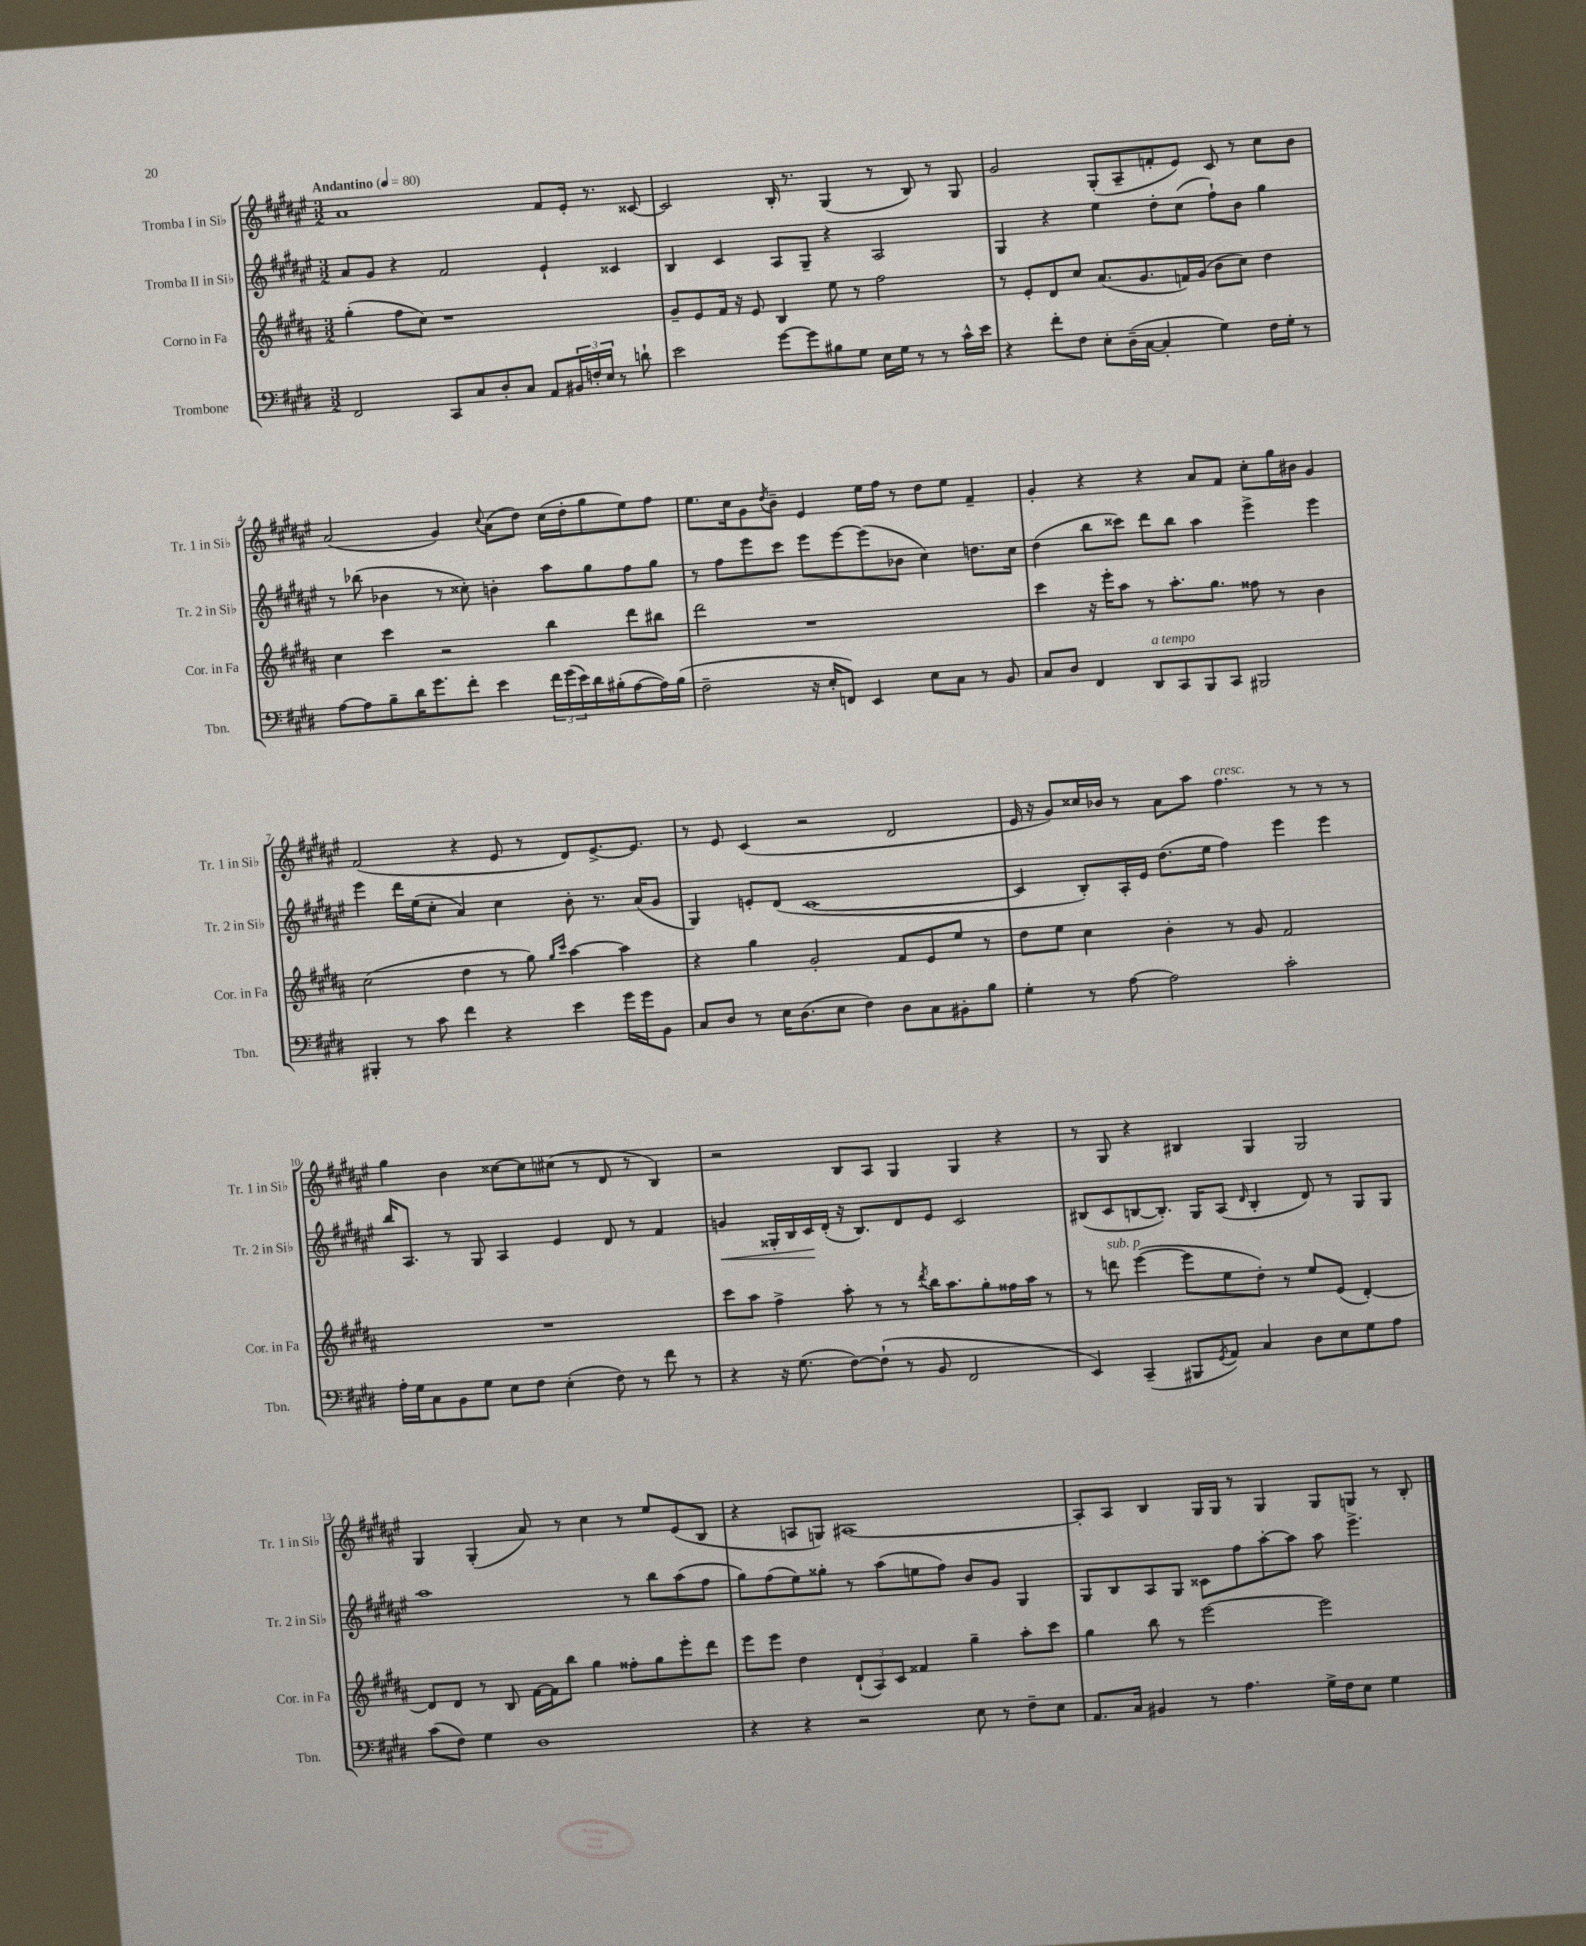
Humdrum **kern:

**kern	**kern	**kern	**dynam	**kern
*part4	*part3	*part2	*part2	*part1
*staff4	*staff3	*staff2	*staff2	*staff1
*I"Trombone	*I"Corno in Fa	*I"Tromba II in Si♭	*	*I"Tromba I in Si♭
*I'Tbn.	*I'Cor. in Fa	*I'Tr. 2 in Si♭	*	*I'Tr. 1 in Si♭
*clefF4	*clefG2	*clefG2	*	*clefG2
*k[f#c#g#d#]	*k[f#c#g#d#a#]	*k[f#c#g#d#a#e#]	*	*k[f#c#g#d#a#e#]
*M3/2	*M3/2	*M3/2	*	*M3/2
*MM80	*MM80	*MM80	*	*MM80
=1	=1	=1	=1	=1
!	!	!	!	!LO:TX:a:B:t=Andantino
2FF#/	(4gg#'\	8a#/L	.	1a#
.	.	8g#/J	.	.
.	8ff#\L	4r	.	.
.	8cc#\J)	.	.	.
8CC#/L	1r	2f#/	.	.
8C#/	.	.	.	.
8D#'/	.	.	.	.
8C#/J	.	.	.	.
8AA/L	.	4e#`/	.	8f#/L
24BB#X/L	.	.	.	16e#'/Jk
24Fn'/	.	.	.	.
.	.	.	.	8.r
24E/JJ	.	.	.	.
8r	.	4c##X/	.	.
8dn`\	.	.	.	[8c##X/
=2	=2	=2	=2	=2
2e\	8g#~/L	4B/	.	2c##/]
.	8e/	.	.	.
.	16f#/Jk	4c#/	.	.
.	16r	.	.	.
.	8e/	.	.	.
[8g#\L	4B/	8A#/L	.	16B'/
.	.	.	.	8.r
8g#\]	.	8G#~/J	.	.
8B#X\	8ee\	4r	.	(4G#/
8G#\J	8r	.	.	.
16E\LL	2ff#\	2A#/	.	8r
16G#\JJ	.	.	.	.
8r	.	.	.	8B/)
8r	.	.	.	8r
16c#^^\LL	.	.	.	8G#/
16e\JJ	.	.	.	.
=3	=3	=3	=3	=3
4r	8r	4G#/	.	2g#/
.	8e'/L	.	.	.
8f#'\L	8d#/	4r	.	.
8F#\J	8cc#/J	.	.	.
8E'\L	(8.a#/L	4ee#\	.	(8G#'/L
(16D#~\L	.	.	.	8A#~/
[16C#\JJ	8.g#/	.	.	.
4C#'/]	.	8dd#'\L	.	8fn'/
.	16fn/L)	(8cc#\J	.	8e#/J)
.	(16g#/JJ	.	.	.
4G#\)	8b\L	8ff#`\L)	.	8c#/
.	8cc#\J)	8b\J	.	8r
16F#\LL	4dd#\	4gg#\	.	8cc#\L
16G#'\JJ	.	.	.	.
8r	.	.	.	8b\J
!!LO:LB:g=z
=4	=4	=4	=4	=4
[8A\L	4cc#\	8r	.	(2a#/
8A\]	.	(8bb-X\	.	.
8B~\	4ccc#\	4b-X\	.	.
16d#\K	.	.	.	.
8.g#\	.	.	.	.
.	2r	8r	.	4g#/)
8f#'\J	.	8cc##X'\)	.	.
.	.	.	.	8qqcc#/
4e\	.	4bn'\	.	(8a#\L
.	.	.	.	8dd#\J)
24f#\LL	4bb\	8aa#\L	.	(16cc#\LL
(24g#\	.	.	.	.
.	.	.	.	16dd#'\J
24e\)	.	.	.	.
16d#\	.	8gg#\	.	8gg#\
(16B#X'\J	.	.	.	.
[8A\	8ddd#\L	8ff#\	.	8ee#\)
16A\L])	8bb#X\J	8gg#\J	.	8ff#\J
(16B#\JJ	.	.	.	.
=5	=5	=5	=5	=5
2F#~\	2ddd#\	8r	.	8.ee#\L
.	.	8ff#\L	.	.
.	.	.	.	16cc#\k
.	.	8eee#\	.	8g#\
.	.	.	.	8qdd#/
.	.	8ccc#\J	.	8b~\J
16r	1r	8eee#\L	.	4e#/
16E'/KL	.	.	.	.
8FFn/J)	.	[8eee#\	.	.
4EE/	.	(8eee#\]	.	16ee#\LL
.	.	.	.	16ff#\JJ
.	.	8b-X\J	.	8r
8E\L	.	4cc#\)	.	8dd#\L
8C#\J	.	.	.	8ee#\J
8r	.	8.ddn\L	.	4f#~/
8BB/	.	.	.	.
.	.	16cc#\Jk	.	.
=6	=6	=6	=6	=6
8C#/L	4ccc#\	(4dd#\	.	4g#'/
8D#/J	.	.	.	.
4FF#/	16r	8bb\L	.	4r
.	16eee'\KL	.	.	.
.	8aa#\J	8ccc##X\J)	.	.
!LO:TX:a:i:t=a tempo	!	!	!	!
8DD#/L	8r	8ddd#\L	.	4r
8CC#/	8.aa#'\L	8bb\J	.	.
8BBB/	.	4aa#\	.	8a#/L
.	8.gg#\J	.	.	.
8CC#/J	.	.	.	8f#/J
2BBB#X/	8ff##X\	4eee#^\	.	8cc#'\L
.	8r	.	.	16gg#\L
.	.	.	.	16b#X\JJ
.	4b\	4eee#\	.	4g#/
!!LO:LB:g=z
=7	=7	=7	=7	=7
4BBB#X'/	(2cc#\	4eee#\	.	(2f#/
8r	.	16ddd#\LL	.	.
.	.	(16ee#\J	.	.
8c#\	.	8cc#'\J	.	.
4f#\	4dd#\	4a#/)	.	4r
4r	8r	4cc#\	.	8e#/
.	8gg#\)	.	.	8r
.	16qqgg#/LL	.	.	.
.	16qqccc#/JJ	.	.	.
4e\	[4aa#\	8b'\	.	8d#/L)
.	.	8.r	.	[8.e#^/
16g#\LL	4aa#\]	.	.	.
16g#\J	.	(16a#/KL	.	8.e#/J]
8BB\J	.	8g#/J	.	.
=8	=8	=8	=8	=8
8C#/L	4r	4G#/)	.	8r
8D#/J	.	.	.	8e#/
8r	4gg#\	8en'/L	.	(4c#/
16E\KL	.	(8d#/J	.	.
(8.D#\	.	.	.	.
.	2g#'/	[1c#	.	2r
8E\J	.	.	.	.
4F#\)	.	.	.	.
8D#\L	8f#/L	.	.	2d#/
8C#\	8e/	.	.	.
8BB#X'\	8ee/J	.	.	.
8B\J	8r	.	.	.
=9	=9	=9	=9	=9
4G#'\	8dd#\L	4c#/]	.	16e#/
.	.	.	.	16r
.	8ee\J	.	.	8g#/L)
8r	4cc#\	8B'/L)	.	16cc##X/L
.	.	.	.	16b-X/JJ
[8A\	.	16A#'/L	.	8r
.	.	16e#/JJ	.	.
2A\]	4b'\	(8.dd#\L	.	8a#\L
.	.	.	.	8aa#\J
.	.	16ee#\Jk	.	.
!	!	!	!	!LO:TX:a:i:t=cresc.
.	8r	4ff#\)	.	4.ff#\
.	8g#/	.	.	.
2c#'\	2f#/	4eee#\	.	.
.	.	.	.	8r
.	.	4eee#\	.	8r
.	.	.	.	8r
!!LO:LB:g=z
=10	=10	=10	=10	=10
16A'\LL	1.r	16bb/KL	.	4gg#\
16G#\J	.	8.A#/J	.	.
8C#\	.	.	.	.
8BB\	.	8r	.	4b\
8G#\J	.	8G#/	.	.
8E\L	.	4A#/	.	[8cc##X\L
8F#\J	.	.	.	8cc##\]
(4E'\	.	4e#/	.	(8cc#X\J
.	.	.	.	8r
8F#\)	.	8d#/	.	8d#/
8r	.	8r	.	8r
8f#\	.	4f#/	.	4B/)
8r	.	.	.	.
=11	=11	=11	=11	=11
!	!	!	!LO:HP:b	!
4r	8ccc#\L	4gn/	<	2r
.	8aa#\J	.	.	.
16r	4ff#^\	16G##X'/LL	.	.
(8.G#\	.	16B/	.	.
.	.	16c#/	.	.
.	.	(16d#'/JJ	[	.
[8F#\L)	8aa#'\	16r	.	8B/L
.	.	8.B/L)	.	.
(8F#`\J]	8r	.	.	8A#/J
8r	8r	8d#/	.	4G#/
.	8qddd#/	.	.	.
8BB/	16bb\KL	8e#/J	.	.
.	8.aa#\	.	.	.
2FF#/	.	2c#/	.	4G#/
.	8gg#'\	.	.	.
.	16ff##X\L	.	.	4r
.	16aa#\JJ	.	.	.
.	8r	.	.	.
=12	=12	=12	=12	=12
4EE/)	8r	(8B#X/L	.	8r
!	!LO:TX:a:i:t=sub. p	!	!	!
.	8dddn\	8c#/	.	8G#/
(4CC#~/	([4eee\	[8Bn/	.	4r
.	.	8.B'/J])	.	.
8BBB#X/L	8eee\L]	.	.	4B#X/
.	.	16G#/KL	.	.
8qGG#/	.	.	.	.
8AA/J)	8ee\	(8A#/J	.	.
.	.	16qqd#/	.	.
4C#/	8dd#'\J)	4B'/	.	4G#/
.	8r	.	.	.
8D#\L	8ee/L	8d#/)	.	2G#/
8E\	(8e/J	8r	.	.
8G#\	[4d#'/)	8G#/L	.	.
8A\J	.	8G#/J	.	.
!!LO:LB:g=z
=13	=13	=13	=13	=13
(8c#\L	8d#/L]	1aa#	.	4G#/
8F#\J)	8d#/J	.	.	.
4G#\	8r	.	.	(4G#'/
.	8B/	.	.	.
1D#	[16f#\LL	.	.	8a#/)
.	16f#\J]	.	.	.
.	8bb\J	.	.	8r
.	4gg#\	.	.	4cc#\
.	8ff##X'\L	8r	.	8r
.	8gg#\	8bb\L	.	8ee#/L
.	8eee'\	(8aa#\	.	(8e#/
.	8ddd#\J	8ff#\J	.	8B/J
=14	=14	=14	=14	=14
4r	8eee\L	8gg#\L)	.	4r
.	8eee\J	(8ff#\	.	.
4r	4dd#\	8ee#\)	.	8An/L
.	.	8gg##X'\J	.	8Gn/J)
2r	(12d#`/L	8r	.	[1A#X
.	12A#/)	.	.	.
.	.	(8aa#\L	.	.
.	12c#/J	.	.	.
.	4f##X/	8een\	.	.
.	.	8ff#\J)	.	.
8E\	4gg#~\	8b/L	.	.
8r	.	8g#/J	.	.
8F#~\L	8aa#'\L	4G#/	.	.
8E\J	8ccc#\J	.	.	.
=15	=15	=15	=15	=15
8.AA/L	4gg#\	8G#/L	.	8A#'/L]
.	.	8B/	.	8A#/J
16C#/Jk	.	.	.	.
4BB#X/	8bb\	8A#/	.	4B/
.	8r	8G#/J	.	.
8r	[2eee\	8c##X\L	.	16G#/LL
.	.	.	.	16G#/JJ
4.A\	.	8ff#\	.	8r
.	.	[8aa#'\	.	4G#/
.	.	8aa#\J]	.	.
16G#^\LL	2eee\]	8aa#\	.	8G#/L
16F#\J	.	.	.	.
8E\J	.	4.eee#^\	.	8Gn/J
4G#\	.	.	.	8r
.	.	.	.	8B'/
==	==	==	==	==
*-	*-	*-	*-	*-
